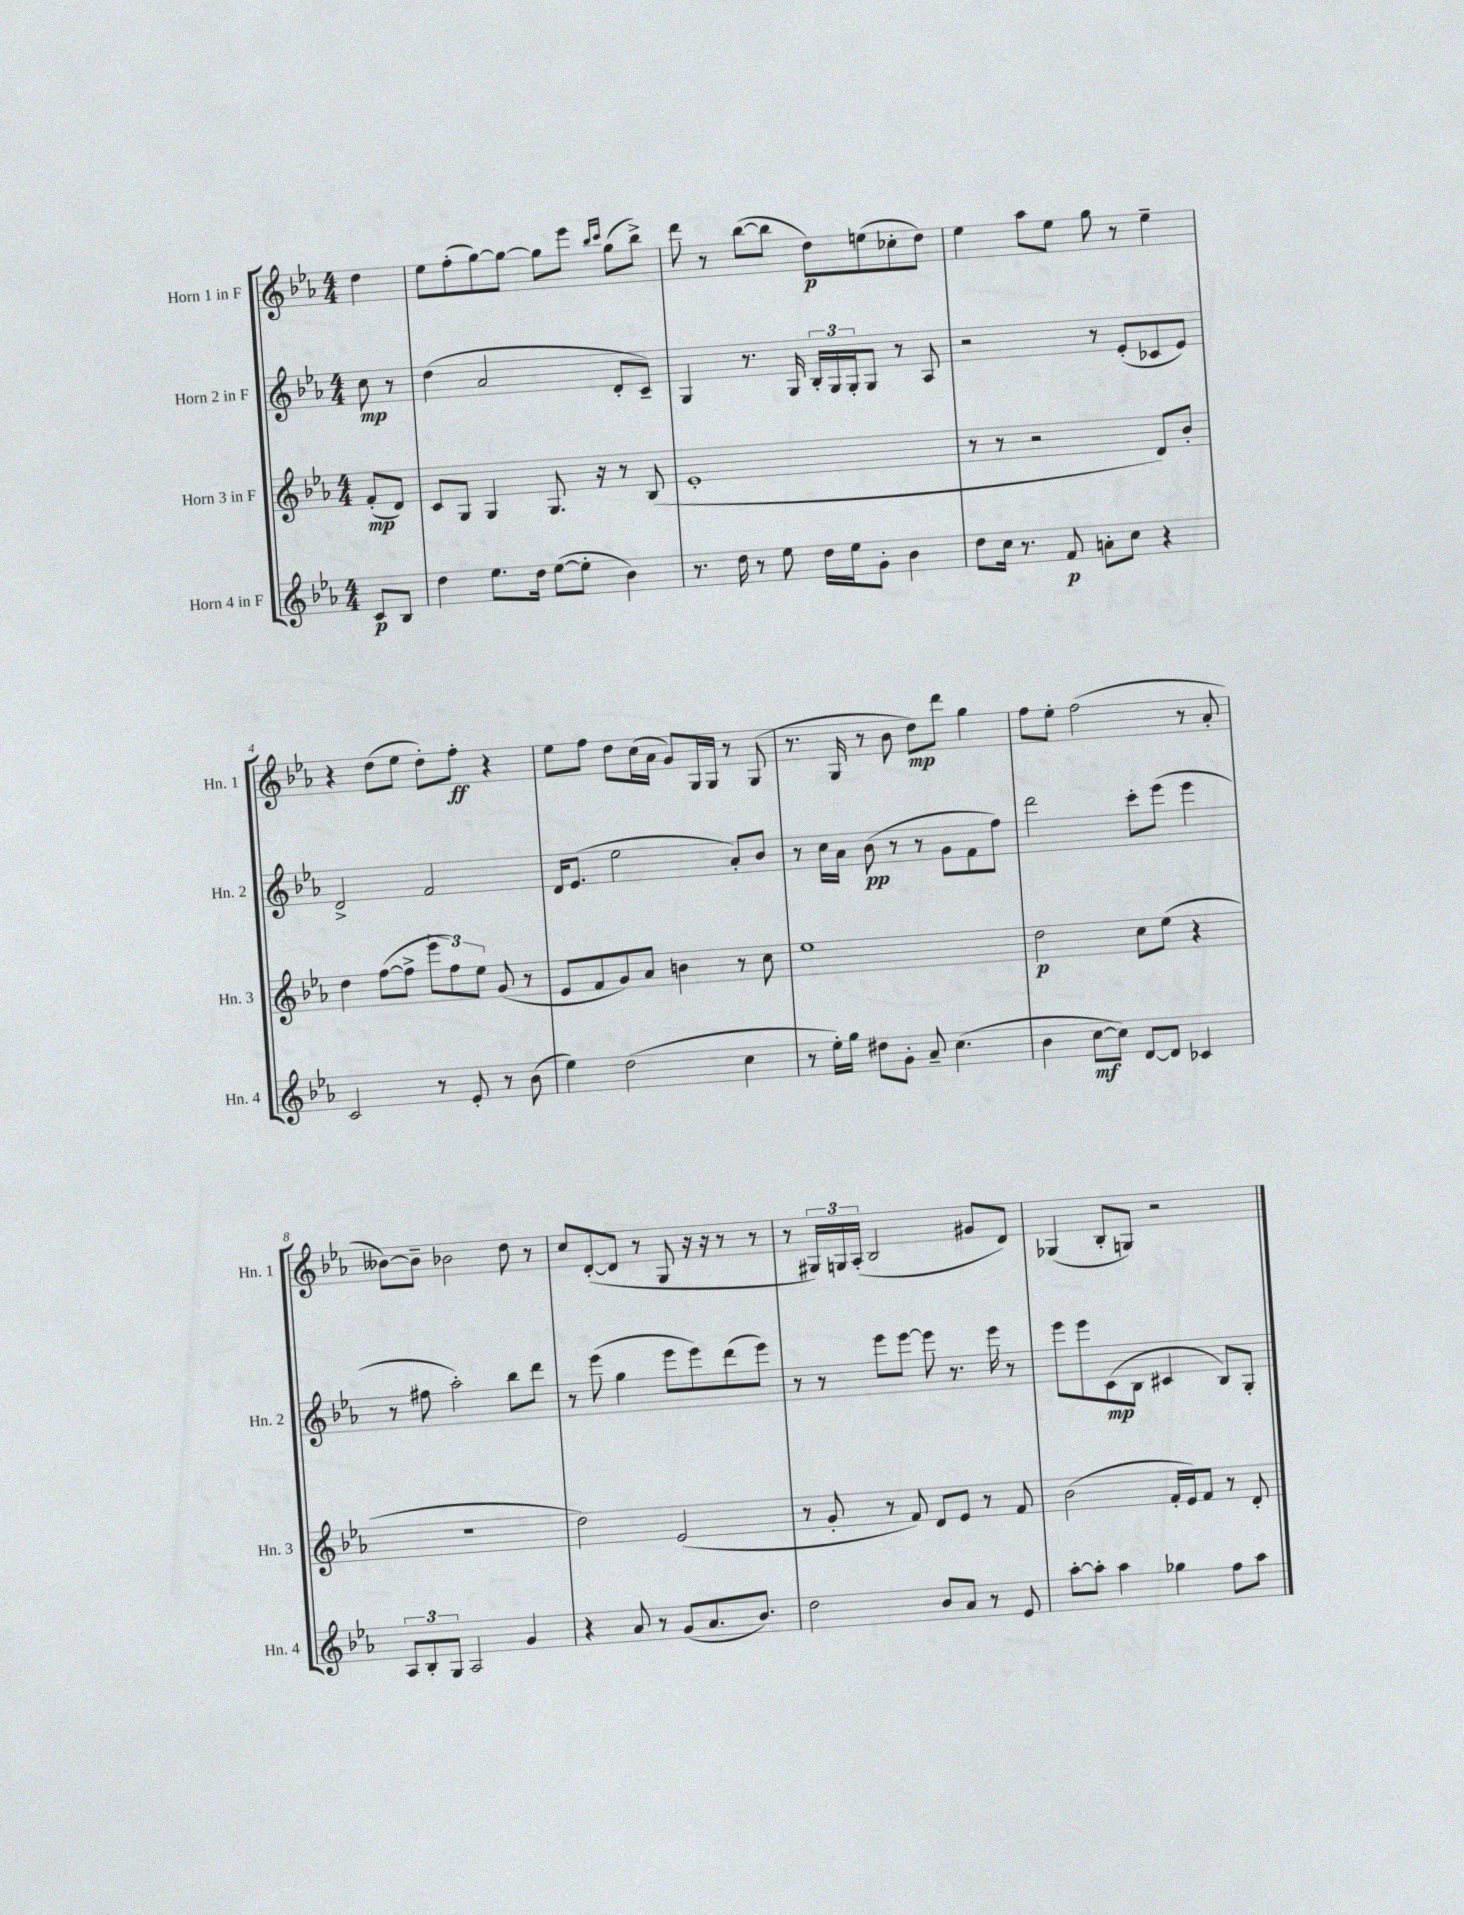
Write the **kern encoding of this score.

**kern	**dynam	**kern	**dynam	**kern	**dynam	**kern	**dynam
*part4	*part4	*part3	*part3	*part2	*part2	*part1	*part1
*staff4	*staff4	*staff3	*staff3	*staff2	*staff2	*staff1	*staff1
*I"Horn 4 in F	*	*I"Horn 3 in F	*	*I"Horn 2 in F	*	*I"Horn 1 in F	*
*I'Hn. 4	*	*I'Hn. 3	*	*I'Hn. 2	*	*I'Hn. 1	*
*clefG2	*	*clefG2	*	*clefG2	*	*clefG2	*
*k[b-e-a-]	*	*k[b-e-a-]	*	*k[b-e-a-]	*	*k[b-e-a-]	*
*M4/4	*	*M4/4	*	*M4/4	*	*M4/4	*
=	=	=	=	=	=	=	=
8c/L	p	(8f'/L	mp	8cc\	mp	4dd\	.
8B-/J	.	8d/J)	.	8r	.	.	.
=1	=1	=1	=1	=1	=1	=1	=1
4dd\	.	8c/L	.	(4dd\	.	8ee-\L	.
.	.	8G/J	.	.	.	(8ff'\	.
8.ee-\L	.	4G/	.	2a-/	.	[8gg\)	.
.	.	.	.	.	.	8gg\J_	.
16dd\Jk	.	.	.	.	.	.	.
([8ee-\L	.	8.G/	.	.	.	8gg\L]	.
8ee-'\J]	.	.	.	.	.	8eee-\J	.
.	.	16r	.	.	.	.	.
.	.	.	.	.	.	16qqbb-/LL	.
.	.	.	.	.	.	16qqccc/JJ	.
4b-\)	.	8r	.	8d'/L	.	(8gg\L	.
.	.	(8B-/	.	8c~/J)	.	8bb-^\J)	.
=2	=2	=2	=2	=2	=2	=2	=2
8.r	.	1e-'	.	4G/	.	8ddd\	.
.	.	.	.	.	.	8r	.
16dd\	.	.	.	.	.	.	.
8r	.	.	.	8.r	.	([8bb-\L	.
8ee-\	.	.	.	.	.	8bb-\J]	.
.	.	.	.	16G/	.	.	.
16dd\LL	.	.	.	24B-'/LL	.	8dd\L)	p
.	.	.	.	24G/	.	.	.
16ee-\J	.	.	.	.	.	.	.
.	.	.	.	24G'/J	.	.	.
8g'\J	.	.	.	8G/J	.	(8een\	.
4b-\	.	.	.	8r	.	8cc-X'\	.
.	.	.	.	8A-/	.	8dd\J)	.
=3	=3	=3	=3	=3	=3	=3	=3
8dd\L	.	8r	.	2r	.	4ee-\	.
16cc\Jk	.	8r	.	.	.	.	.
8.r	.	.	.	.	.	.	.
.	.	2r	.	.	.	8aa-\L	.
8f/	p	.	.	.	.	8ee-\J	.
8an'\L	.	.	.	8r	.	8gg\	.
8cc\J	.	.	.	(8e-'/L	.	8r	.
4r	.	8d/L)	.	8c-X/	.	4ee-~\	.
.	.	8b-'/J	.	8e-/J)	.	.	.
!!LO:LB:g=z
=4	=4	=4	=4	=4	=4	=4	=4
2c/	.	4dd\	.	2d^/	.	4r	.
.	.	([8ff\L	.	.	.	(8dd\L	.
.	.	8ff^\J]	.	.	.	8ee-\J	.
8r	.	12eee-\L	.	2f/	.	8dd'\L)	.
.	.	12ff\)	.	.	.	.	.
8e-'/	.	.	.	.	.	8ff'\J	ff
.	.	12ee-\J	.	.	.	.	.
8r	.	(8g/	.	.	.	4r	.
(8b-\	.	8r	.	.	.	.	.
=5	=5	=5	=5	=5	=5	=5	=5
4ee-\)	.	8e-/L	.	16d/KL	.	8ee-\L	.
.	.	.	.	(8.e-/J	.	.	.
.	.	8f/	.	.	.	8ff\J	.
(2dd\	.	8g/)	.	2ee-\	.	8dd\L	.
.	.	8a-/J	.	.	.	(16cc\L	.
.	.	.	.	.	.	16a-\JJ	.
.	.	4bn\	.	.	.	8g/L)	.
.	.	.	.	.	.	16G/L	.
.	.	.	.	.	.	16G/JJ	.
4cc\	.	8r	.	8a-'/L)	.	8r	.
.	.	8cc\	.	8b-/J	.	(8G/	.
=6	=6	=6	=6	=6	=6	=6	=6
8r	.	1ee-	.	8r	.	8.r	.
16ee-'\LL)	.	.	.	16cc\LL	.	.	.
16gg\JJ	.	.	.	16a-\JJ	.	16G/	.
8dd#X\L	.	.	.	(8b-\	pp	8r	.
8g'\J	.	.	.	8r	.	8b-\	.
8a-~/	.	.	.	8r	.	8dd\L)	mp
(4.cc\	.	.	.	8g\L	.	8ddd\J	.
.	.	.	.	8f\	.	4gg\	.
.	.	.	.	8ff\J)	.	.	.
=7	=7	=7	=7	=7	=7	=7	=7
4b-\	.	2dd\	p	2ddd\	.	8ff\L	.
.	.	.	.	.	.	8ee-'\J	.
[8cc\L	mf	.	.	.	.	(2ff\	.
8cc\J])	.	.	.	.	.	.	.
[8d/L	.	8cc\L	.	8ccc'\L	.	.	.
8d/J]	.	(8ee-\J	.	(8eee-\J	.	.	.
4c-X/	.	4r	.	4eee-\	.	8r	.
.	.	.	.	.	.	8a-'/	.
!!LO:LB:g=z
=8	=8	=8	=8	=8	=8	=8	=8
12A-/L	.	1r	.	8r	.	[8b--X\L)	.
12B-'/	.	.	.	.	.	.	.
.	.	.	.	8ff#X\	.	8b--~\J]	.
12G/J	.	.	.	.	.	.	.
2A-/	.	.	.	2aa-'\)	.	2b-X\	.
4g/	.	.	.	8bb-\L	.	8dd\	.
.	.	.	.	8ddd\J	.	8r	.
=9	=9	=9	=9	=9	=9	=9	=9
4r	.	2dd\)	.	8r	.	8cc/L	.
.	.	.	.	(8eee-\	.	([8d'/	.
8a-/	.	.	.	4gg\	.	8d/J]	.
8r	.	.	.	.	.	8r	.
(8g/L	.	(2e-/	.	8eee-\L	.	8G/	.
8.a-/	.	.	.	8eee-\)	.	16r	.
.	.	.	.	.	.	16r	.
.	.	.	.	(8ddd\	.	8r	.
8.b-/J)	.	.	.	.	.	.	.
.	.	.	.	8eee-\J)	.	8r	.
=10	=10	=10	=10	=10	=10	=10	=10
2dd\	.	8r	.	8r	.	8r	.
.	.	8g'/	.	8r	.	24G#X/LL)	.
.	.	.	.	.	.	24Gn/	.
.	.	.	.	.	.	(24A-'/JJ	.
.	.	8r	.	8eee-\L	.	2B-/	.
.	.	8f/)	.	[8eee-\J	.	.	.
8b-/L	.	8d/L	.	8eee-\]	.	.	.
8a-/J	.	8e-/J	.	8.r	.	.	.
8r	.	8r	.	.	.	8g#X/L	.
.	.	.	.	16eee-\	.	.	.
8e-/	.	8f/	.	8r	.	8d/J)	.
=11	=11	=11	=11	=11	=11	=11	=11
[8aa-'\L	.	(2b-\	.	8eee-\L	.	(4G-X/	.
8aa-'\J]	.	.	.	8eee-\	.	.	.
4aa-\	.	.	.	(8c\	mp	8B-'/L	.
.	.	.	.	8B-\J	.	8Gn/J)	.
4gg-X\	.	16f'/LL	.	4c#X/	.	2r	.
.	.	16e-/J)	.	.	.	.	.
.	.	8f/J	.	.	.	.	.
8ff\L	.	8r	.	8B-/L)	.	.	.
8aa-\J	.	8d'/	.	8G'/J	.	.	.
==	==	==	==	==	==	==	==
*-	*-	*-	*-	*-	*-	*-	*-
